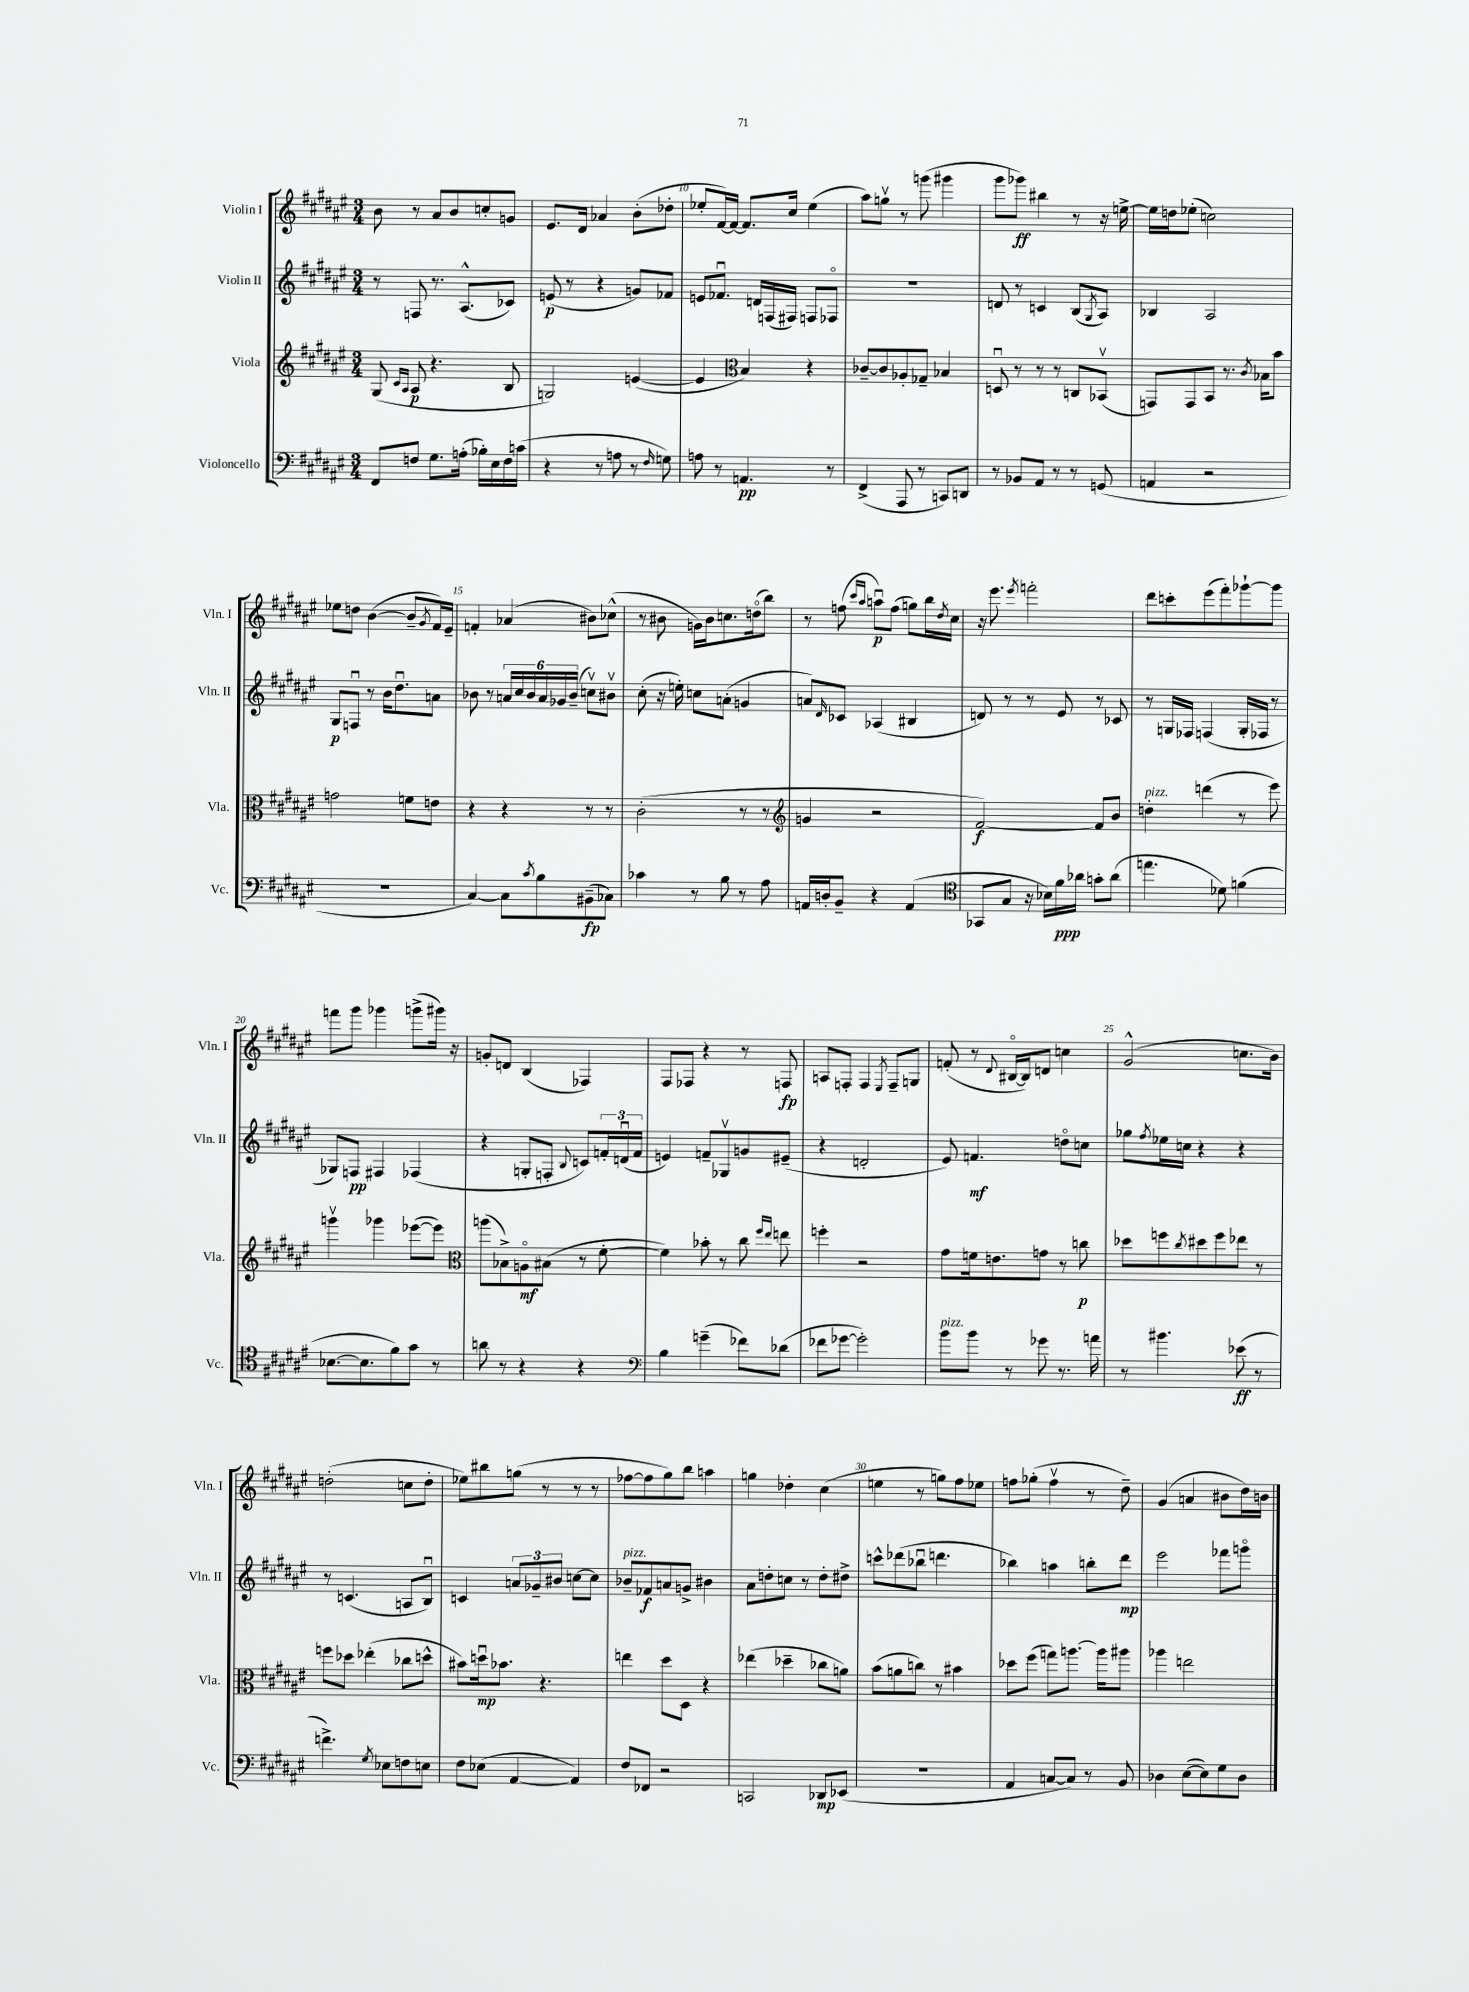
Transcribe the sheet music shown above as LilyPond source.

<<
\new StaffGroup <<
\new Staff = "s0" \with { instrumentName = "Violin I" shortInstrumentName = "Vln. I" } {
    \clef treble \key fis \major \numericTimeSignature \time 3/4
    b'8 r8 ais'8 b'8 c''8-. g'8 |
    eis'8. dis'16 aes'4 b'8-.( des''8-. |
    ees''8-. fis'16~) fis'16~ fis'8. cis''16 ees''4( |
    ais''8) g''8\upbow r8 g'''8( gis'''4 |
    gis'''8 ges'''8\ff) bis''4 r8 r16 e''16~-> |
    e''16 d''16 ees''8-.( c''2) |
    ees''8 d''8 b'4~( b'8-- \acciaccatura { gis'8 } fis'16) eis'16-- |
    f'4-. aes'4( bis'8) ces''8-^( |
    r8 bis'8 g'16) bis'16 c''8. d''16\flageolet( b''8) |
    r8 f''8( \grace { cis'''16 ais''16 } a''8\downbow\p) f''8( g''8) b''16 \acciaccatura { dis''8 } cis''16 |
    r16 eis'''8. \acciaccatura { eis'''8 } f'''2-. |
    dis'''8 c'''8-. eis'''8( fis'''8-.) ges'''8~-! ges'''8 |
    f'''8 gis'''8 ges'''4 g'''8->( gis'''16) r16 |
    g'8-. d'8 b4( fes4) |
    fis8 fes8 r4 r8 f8\fp |
    a8 f8-. f4 \acciaccatura { eis8 } f8-- g8 |
    f'8-.( r8 \appoggiatura { dis'8 } bis16~\flageolet bis16) d'8 c''4 |
    gis'2-^( c''8. b'16) |
    d''2-.( c''8 d''8-. |
    ees''8) bis''8 g''8( r8 r8 r8 |
    fes''8~ fes''8 gis''8) b''8 a''4 |
    g''4 des''4-. cis''4( |
    e''4 r8 g''8) fis''8 ees''8 |
    f''8 ges''8-.( f''4\upbow r8 dis''8--) |
    gis'4( a'4 bis'8 dis''16) b'16 \bar "|." |
}
\new Staff = "s1" \with { instrumentName = "Violin II" shortInstrumentName = "Vln. II" } {
    \clef treble \key fis \major \numericTimeSignature \time 3/4
    r8 f8 r8. ais8.-^( ces'8) |
    e'8\p( r8 r4 g'8) fes'8 |
    e'8 fes'8.\downbow d'16 f16( fis16) f8 fes8\flageolet |
    R2. |
    d'8 r8 c'4 b8( \acciaccatura { gis8 } ais8) |
    bes4 ais2 |
    gis8\p f8\downbow r8 b'16 dis''8.\downbow a'8 |
    bes'8 r8 \tuplet 6/4 { a'16 cis''16 bes'16 a'16 ges'16 bes'16--( } c''8\upbow) bis'8\upbow |
    cis''8-.( r16 e''16-.) c''8 a'8-.( g'4 |
    a'8) \grace { dis'16 } ces'8 aes4( bis4 |
    d'8) r8 r8 eis'8 r8 ces'8 |
    r8 g16 fes16 f4( g16-. fes16 r8 |
    ges8) f8\pp fis4 fes4( |
    r4 g8-. f8-. \appoggiatura { b8 } c'8) \tuplet 3/2 { f'16-. d'16\downbow( f'16 } |
    e'4) f'8-- ges8\upbow g'8 eis'8--( |
    r4 d'2-. |
    eis'8) f'4.\mf d''8\flageolet c''8 |
    ges''8 \acciaccatura { fis''8 } ees''16 c''16 r4 r4 |
    r8 c'4.( a8 b8\downbow) |
    c'4 \tuplet 3/2 { a'8 ges'8-- bis'8 } c''8~ c''8 |
    bes'8--^\markup { \italic "pizz." } fes'8\f a'8 g'8-> bis'4 |
    ais'8 d''8-. c''8 r8 d''8-. dis''8-> |
    c'''8-^ des'''8( bes''8\downbow d'''4. |
    bes''4) a''4 b''8-. dis'''8\mp |
    eis'''2 fes'''8 g'''8\flageolet \bar "|." |
}
\new Staff = "s2" \with { instrumentName = "Viola" shortInstrumentName = "Vla." } {
    \clef treble \key fis \major \numericTimeSignature \time 3/4
    gis8( \grace { cis'16 ais16 } ais8\p r4. b8 |
    g2) e'4~( |
    e'4 \clef alto b4) r4 |
    ces'8~-- ces'8 aes8-. ges8-- bes4 |
    d8\downbow r8 r8 r8 c8 bes,8\upbow( |
    g,8) g,8 b,8 r8. \acciaccatura { cis'8 } bes16 b'8 |
    g'2 f'8 e'8 |
    r4 r4 r8 r8 |
    cis'2-.( r8 r8 |
    \clef treble g'4 r2 |
    fis'2~\f) fis'8 b'8 |
    d''4-.^\markup { \italic "pizz." } d'''4( r8 eis'''8) |
    g'''4\upbow ges'''4 ees'''8~( ees'''8) |
    \clef alto a''8( bes8->) a8\flageolet\mf bis8( r8 fis'8~-. |
    fis'4) bes'8-. r8 cis''8 \grace { fis''16 eis''16 } e''8 |
    f''4-. r2 |
    gis'8 f'16 e'8. g'8 r8 c''8\p |
    des''8 f''8 \acciaccatura { cis''8 } dis''8 f''8 ees''8 r8 |
    f''8 des''8 ees''4-.( ces''8 d''8-^ |
    bis'8) d''16\downbow\mp bes'8. r4. |
    e''4 dis''8 dis8 r4 |
    ees''4( des''4-- ces''8 a'8) |
    b'8( a'8 c''8) r8 bis'4 |
    des''8 fis''8( g''8) a''8.~ a''16 ais''8 |
    aes''4 e''2 \bar "|." |
}
\new Staff = "s3" \with { instrumentName = "Violoncello" shortInstrumentName = "Vc." } {
    \clef bass \key fis \major \numericTimeSignature \time 3/4
    fis,8 f8 gis8. a16-.( bes16-.) eis16 f16 c'16( |
    r4 r8 a8 r8 \grace { fis16 } g8) |
    a8 r8 a,4.\pp r8 |
    fis,4->( ais,,8 r8 c,8) d,8 |
    r8 bes,8 ais,8 r8 r8 g,8( |
    a,4 r2 |
    R2. |
    cis4~) cis8 \acciaccatura { cis'8 } b8 bis,8--\fp( ces8) |
    ces'4 r8 b8 r8 ais8 |
    a,16 d16-. b,8-- r4 a,4( |
    \clef tenor ges,8 gis8 r16 bes16) fis'16\ppp aes'16 g'8-. aes'8( |
    e''4. des'8) f'4( |
    bes8.~ bes8. fis'8) gis'8 r8 |
    a'8 r8 r4 r4 |
    \clef bass b4 g'4--( fes'8) des'8( |
    fes'8 ges'8~ ges'2-.) |
    b'8^\markup { \italic "pizz." } b'8 r8 ges'8 r8. a'16 |
    r8 bis'4. ees'8\ff( r8 |
    f'4.->) \acciaccatura { gis8 } ees8 f8 e8 |
    fis8 ees8( ais,4~ ais,4) |
    fis8 fes,8 r2 |
    c,2 des,8\mp ees,8( |
    R2. |
    ais,4 c8~ c8) r8 b,8 |
    des4 eis8~( eis8) gis8 des8 \bar "|." |
}
>>
>>
\layout { \context { \Score currentBarNumber = #8 \override BarNumber.break-visibility = ##(#f #t #t) barNumberVisibility = #(every-nth-bar-number-visible 5) } }
